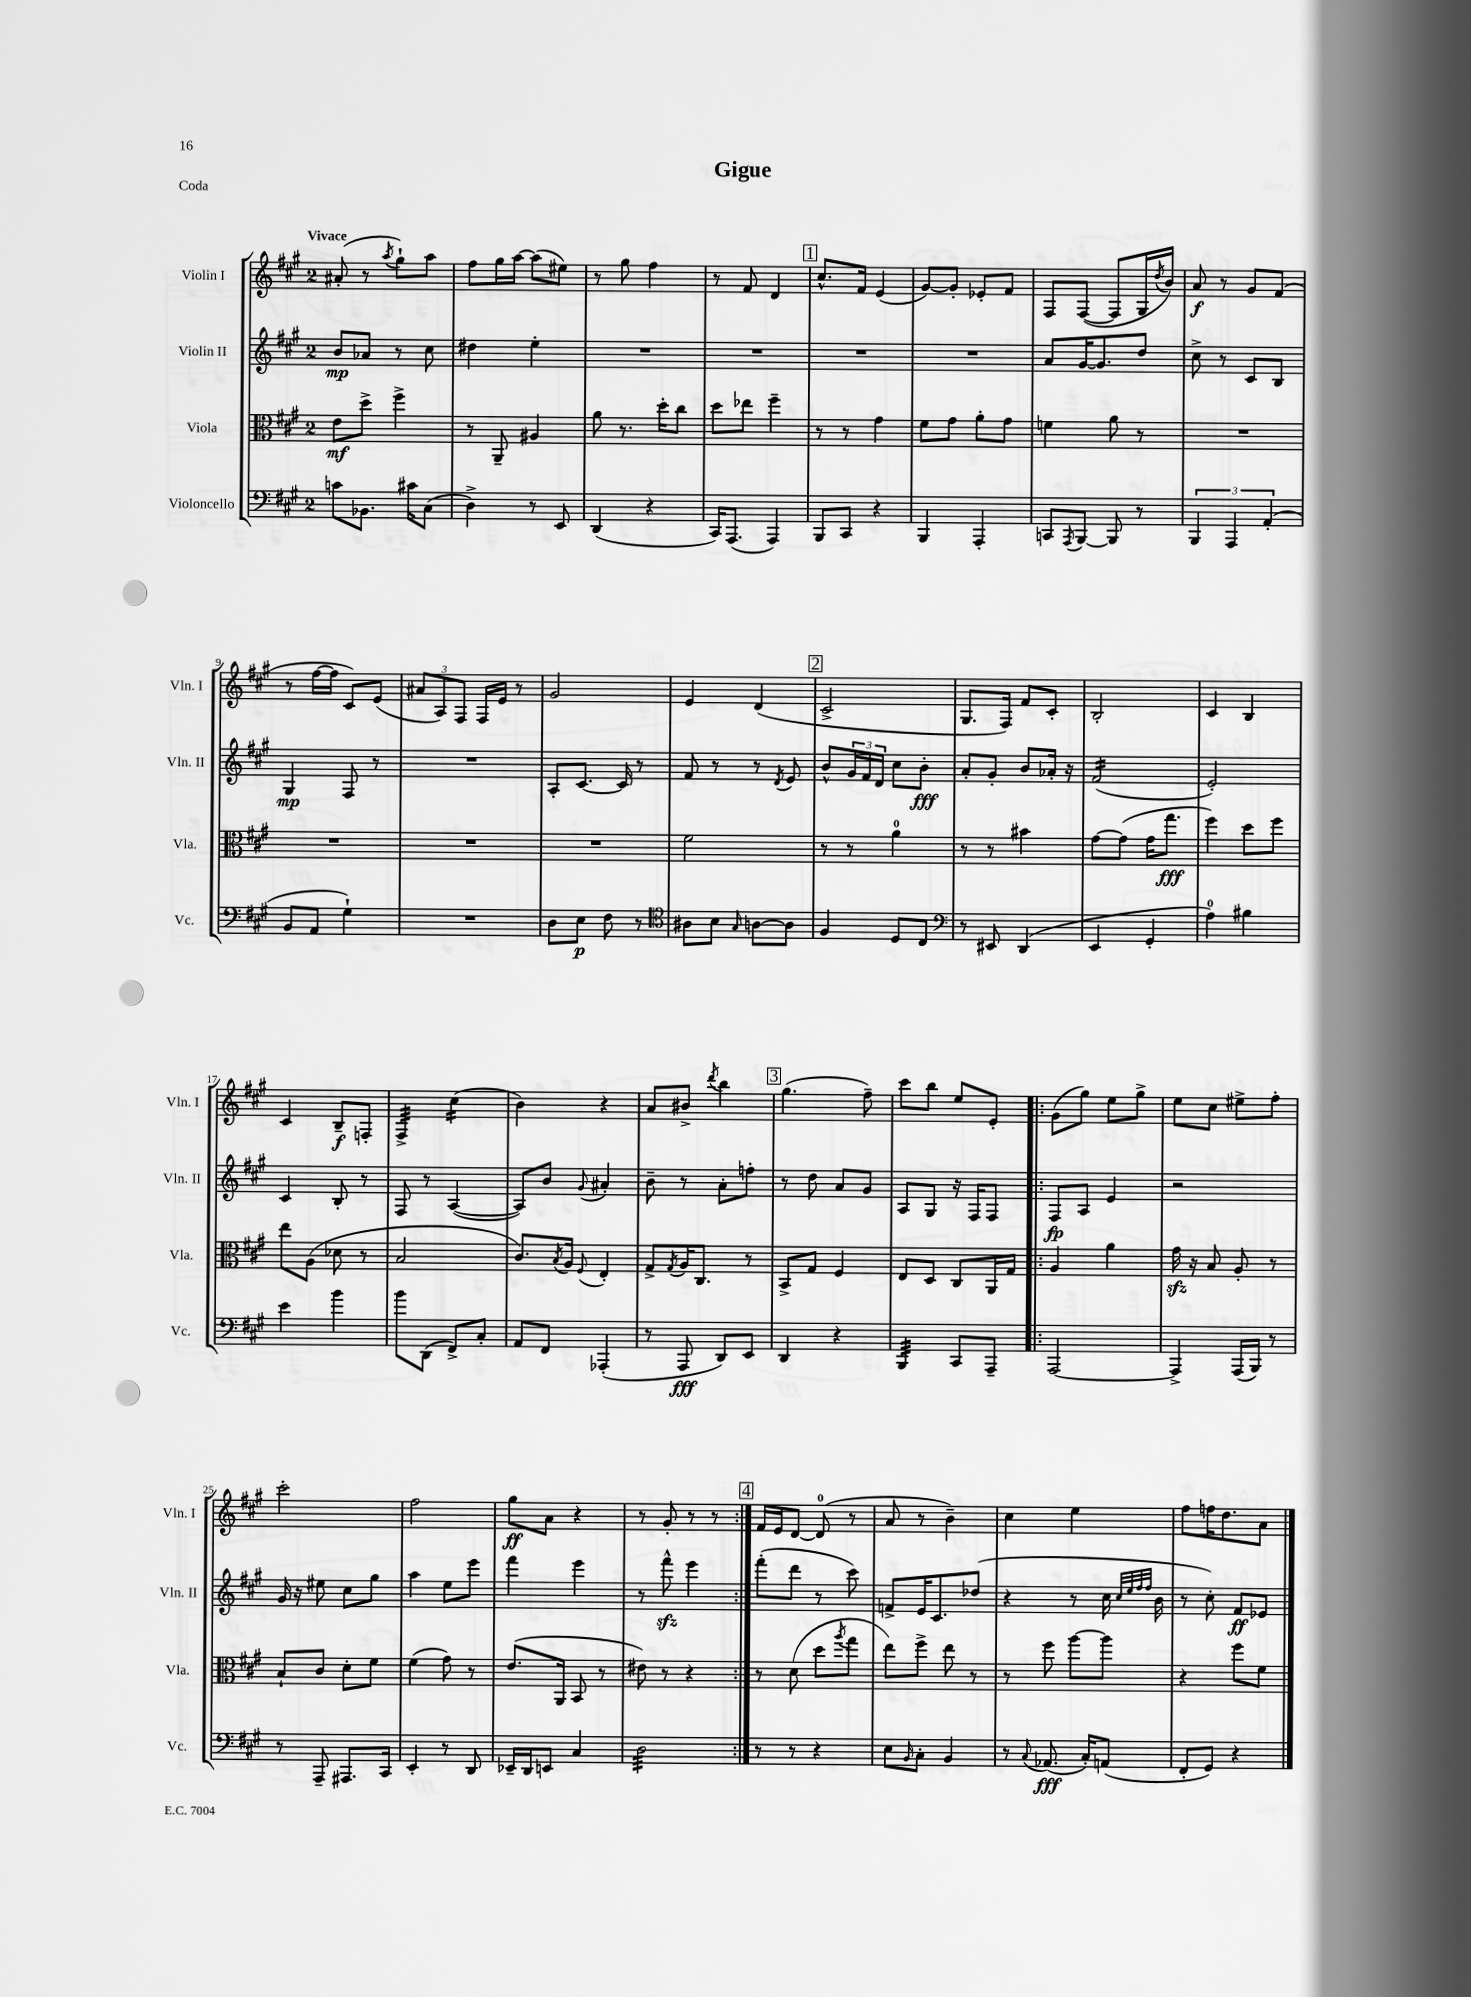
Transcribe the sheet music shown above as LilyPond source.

\header { title = "Gigue" piece = "Coda" }
<<
\new StaffGroup <<
\new Staff = "s0" \with { instrumentName = "Violin I" shortInstrumentName = "Vln. I" } {
    \clef treble \key a \major \once \override Staff.TimeSignature.style = #'single-digit \time 2/4 \tempo "Vivace"
    ais'8-.( r8 \acciaccatura { a''8 } gis''8-!) a''8 |
    fis''8 gis''16 a''16~ a''8( eis''8) |
    r8 gis''8 fis''4 |
    r8 fis'8 d'4 |
    \mark \markup { \box "1" } cis''8.-^ fis'16 e'4( |
    gis'8~) gis'8-. ees'8-. fis'8 |
    fis8 fis8~( fis8 gis16 \acciaccatura { d''8 } b'16) |
    a'8\f r8 gis'8 fis'8( |
    r8 fis''16~ fis''16 cis'8) e'8( |
    \tuplet 3/2 { ais'8 a8) fis8 } fis16 e'16 r8 |
    gis'2 |
    e'4 d'4( |
    \mark \markup { \box "2" } cis'2-> |
    gis8. fis16) fis'8 cis'8-. |
    b2-. |
    cis'4 b4 |
    cis'4 b8--\f f8-. |
    fis4:32-> cis''4:16( |
    b'4) r4 |
    a'8 bis'8-> \acciaccatura { d'''8 } b''4 |
    \mark \markup { \box "3" } gis''4.( fis''8--) |
    cis'''8 b''8 e''8 e'8-. |
    \repeat volta 2 { gis'8( gis''8) e''8 gis''8-> |
    e''8 cis''8 eis''8-> fis''8-. |
    cis'''2-. |
    fis''2 |
    gis''8\ff a'8 r4 |
    r8 gis'8-. r8 r8 | }
    \mark \markup { \box "4" } fis'16 e'16 d'8~ d'8-0( r8 |
    a'8 r8 b'4--) |
    cis''4 e''4 |
    fis''8 f''16 d''8. a'8 \bar "|." |
}
\new Staff = "s1" \with { instrumentName = "Violin II" shortInstrumentName = "Vln. II" } {
    \clef treble \key a \major \once \override Staff.TimeSignature.style = #'single-digit \time 2/4
    b'8\mp aes'8 r8 cis''8 |
    dis''4 e''4-. |
    R2 |
    R2 |
    \mark \markup { \box "1" } R2 |
    R2 |
    a'8 gis'16~ gis'8. d''8 |
    cis''8-> r8 cis'8 b8 |
    gis4\mp fis8 r8 |
    R2 |
    a8-. cis'8.~ cis'16 r8 |
    fis'8 r8 r8 \acciaccatura { d'8 } e'8 |
    \mark \markup { \box "2" } b'8-^ \tuplet 3/2 { gis'16 fis'16 d'16 } cis''8 b'8-.\fff |
    a'8-. gis'8-. b'8 aes'16-. r16 |
    fis'2:16( |
    e'2-.) |
    cis'4 b8-. r8 |
    fis8 r8 a4~( |
    a8) b'8 \appoggiatura { gis'8 } ais'4-. |
    b'8-- r8 a'8-. f''8-. |
    \mark \markup { \box "3" } r8 d''8 a'8 gis'8 |
    a8 gis8 r16 fis16 fis8 |
    \repeat volta 2 { fis8\fp a8 e'4 |
    r2 |
    gis'16 r16 eis''8 cis''8 gis''8 |
    a''4 e''8 e'''8 |
    fis'''4 e'''4 |
    r8 fis'''8-^\sfz e'''4 | }
    \mark \markup { \box "4" } fis'''8-.( d'''8 r8 cis'''8) |
    f'8-> e'16 cis'8. des''8( |
    r4 r8 cis''16 \grace { cis''32 e''32 fis''32 fis''32 } b'16 |
    r8 cis''8-.) fis'8\ff ees'8 \bar "|." |
}
\new Staff = "s2" \with { instrumentName = "Viola" shortInstrumentName = "Vla." } {
    \clef alto \key a \major \once \override Staff.TimeSignature.style = #'single-digit \time 2/4
    e'8\mf d''8-> fis''4-> |
    r8 a,8-- ais4 |
    a'8 r8. d''16-. cis''8 |
    d''8 ees''8 fis''4-- |
    \mark \markup { \box "1" } r8 r8 gis'4 |
    fis'8 gis'8 a'8-. gis'8 |
    f'4 a'8 r8 |
    R2 |
    R2 |
    R2 |
    R2 |
    fis'2 |
    \mark \markup { \box "2" } r8 r8 a'4-0 |
    r8 r8 bis'4 |
    gis'8~ gis'8( gis'16 gis''8.\fff |
    fis''4) d''8 fis''8 |
    e''8 a8( des'8 r8 |
    b2 |
    cis'8.) \acciaccatura { b8 } a16 \appoggiatura { fis8 } e4-. |
    gis8-> \acciaccatura { gis8 } a16 cis8. r8 |
    \mark \markup { \box "3" } b,8-> gis8 fis4 |
    e8 d8 cis8 a,16 gis16 |
    \repeat volta 2 { a4 a'4 |
    gis'16\sfz r16 b8 a8-. r8 |
    b8-! cis'8 d'8-. fis'8 |
    fis'4( gis'8) r8 |
    e'8.( a,16 b,8 r8 |
    eis'8) r8 r4 | }
    \mark \markup { \box "4" } r8 d'8( d''8 \acciaccatura { a''8 } gis''8 |
    e''8) fis''8-> e''8 r8 |
    r8 fis''8 a''8~ a''8 |
    r4 fis''8 fis'8 \bar "|." |
}
\new Staff = "s3" \with { instrumentName = "Violoncello" shortInstrumentName = "Vc." } {
    \clef bass \key a \major \once \override Staff.TimeSignature.style = #'single-digit \time 2/4
    c'8 bes,8. cis'16 cis8( |
    d4->) r8 e,8 |
    d,4( r4 |
    cis,16) a,,8.( a,,4) |
    \mark \markup { \box "1" } b,,8 cis,8 r4 |
    b,,4 a,,4-. |
    c,8 \acciaccatura { a,,8 } b,,8~ b,,8 r8 |
    \tuplet 3/2 { b,,4 a,,4 a,4-.( } |
    b,8 a,8 gis4-!) |
    R2 |
    d8 e8\p fis8 r8 |
    \clef tenor ais8 b8 \grace { gis16 } a8~ a8 |
    \mark \markup { \box "2" } fis4 d8 cis8 |
    \clef bass r8 eis,8 d,4( |
    e,4 gis,4-. |
    a4-0) bis4 |
    e'4 b'4 |
    b'8 d,8( fis,8->) cis8-. |
    a,8 fis,8 aes,,4-.( |
    r8 a,,8\fff d,8) e,8 |
    \mark \markup { \box "3" } d,4 r4 |
    b,,4:32 cis,8 a,,8-- |
    \repeat volta 2 { a,,2~ |
    a,,4-> a,,16( b,,16) r8 |
    r8 a,,8-- ais,,8. cis,16 |
    e,4-. r8 d,8 |
    ees,16-- d,16 e,8 cis4 |
    d2:32 | }
    \mark \markup { \box "4" } r8 r8 r4 |
    e8 \grace { b,16 } cis8-. b,4 |
    r8 \appoggiatura { cis8 } aes,8.\fff( cis16-.) a,8( |
    fis,8-. gis,8) r4 \bar "|." |
}
>>
>>
